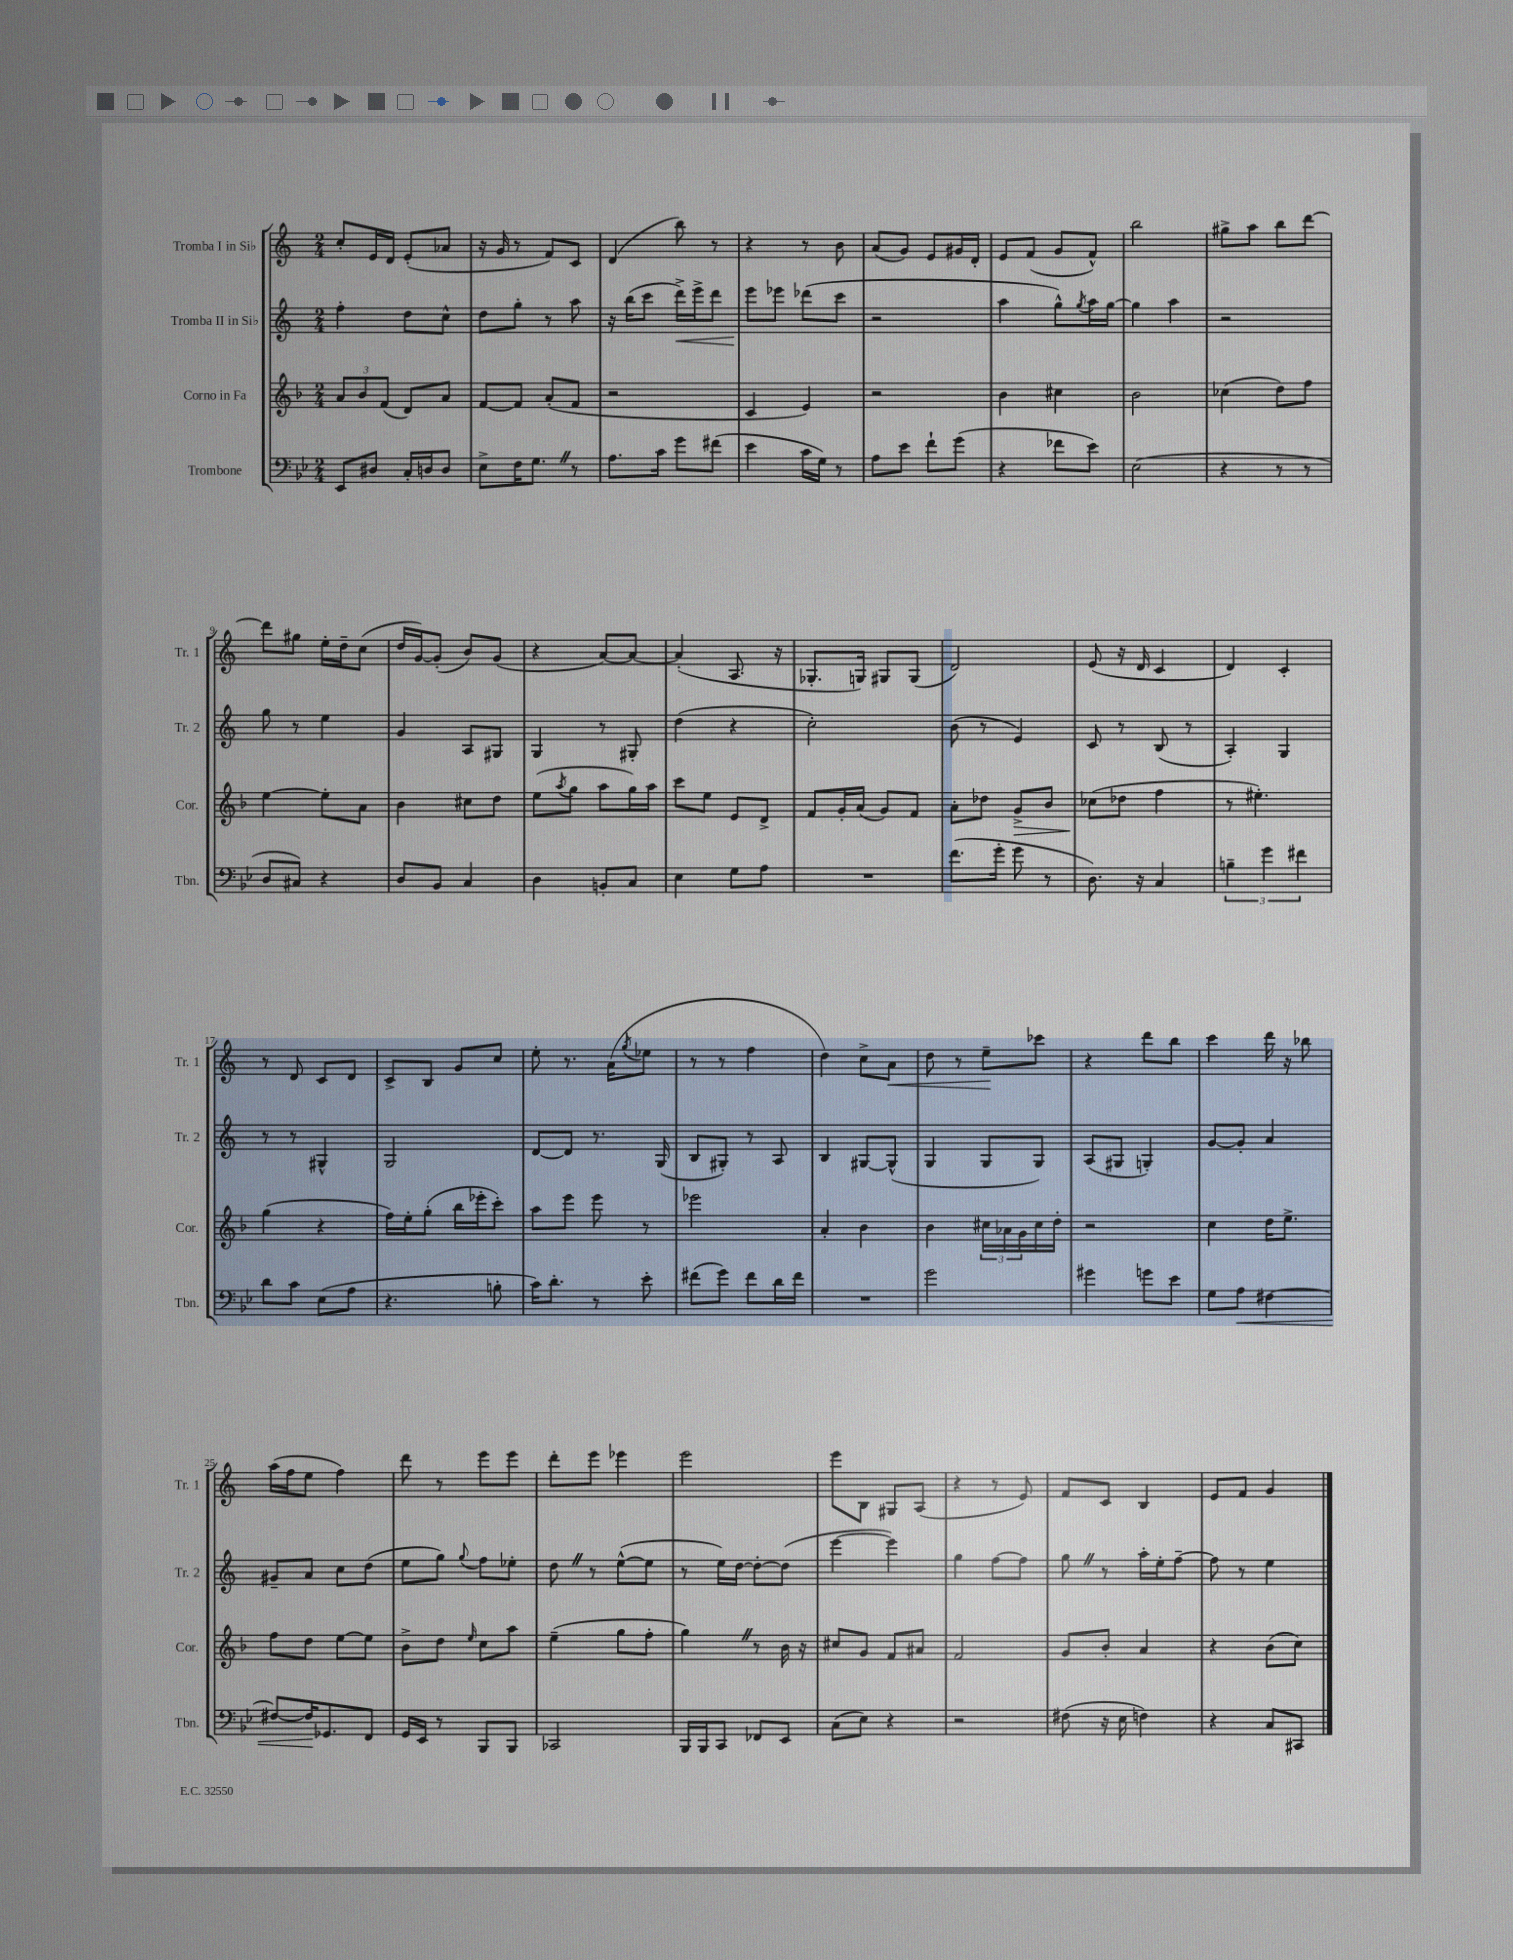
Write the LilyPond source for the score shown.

<<
\new StaffGroup <<
\new Staff = "s0" \with { instrumentName = "Tromba I in Sib" shortInstrumentName = "Tr. 1" } {
    \clef treble \key c \major \numericTimeSignature \time 2/4
    c''8-. e'16 d'16 e'8-.( aes'8 |
    r16 g'16 r8 f'8) c'8 |
    d'4( b''8) r8 |
    r4 r8 b'8 |
    a'8( g'8) e'8 gis'16 d'16-. |
    e'8 f'8( g'8 f'8-^) |
    b''2 |
    gis''8-> a''8 b''8 d'''8~ |
    d'''8 gis''8 e''16-. d''16-- c''8( |
    d''16 g'16~) g'8-.( b'8) g'8( |
    r4 a'8~) a'8~ |
    a'4-.( a8. r16 |
    ges8.-. g16) gis8 gis8( |
    d'2) |
    e'8( r16 d'16 c'4 |
    d'4) c'4-. |
    r8 d'8 c'8 d'8 |
    c'8-> b8 g'8 c''8 |
    e''8-. r8. a'16( \acciaccatura { g''8 } ees''8 |
    r8 r8 f''4 |
    d''4) c''8-> a'8\< |
    d''8 r8 e''8--\! ces'''8 |
    r4 d'''8 b''8 |
    c'''4 d'''16 r16 bes''8 |
    a''16( f''16 e''8 f''4) |
    d'''8 r8 e'''8 e'''8 |
    d'''8-. e'''8 ees'''4 |
    e'''2 |
    e'''8 b8 gis8 a8( |
    r4 r8 e'8) |
    f'8 c'8 b4 |
    e'8 f'8 g'4 \bar "|." |
}
\new Staff = "s1" \with { instrumentName = "Tromba II in Sib" shortInstrumentName = "Tr. 2" } {
    \clef treble \key c \major \numericTimeSignature \time 2/4
    f''4-. d''8 c''8-^ |
    d''8 g''8-. r8 a''8 |
    r16 b''16( c'''8 d'''16->\<) e'''16-> d'''8 |
    e'''8\! ees'''8 des'''8( c'''8 |
    r2 |
    a''4 g''8-^) \acciaccatura { g''8 } a''16 g''16~ |
    g''4 a''4 |
    r2 |
    g''8 r8 e''4 |
    g'4 a8 gis8 |
    g4 r8 gis8-. |
    d''4( r4 |
    c''2-.) |
    b'8( r8 e'4) |
    c'8 r8 b8( r8 |
    a4-.) g4 |
    r8 r8 gis4-^ |
    g2 |
    d'8~ d'8 r8. g16( |
    b8 gis8-.) r8 a8 |
    b4 gis8~ gis8-^( |
    g4 g8 g8) |
    a8( gis8 g4-.) |
    g'8~ g'8-. a'4 |
    gis'8-- a'8 c''8 d''8( |
    e''8 g''8) \appoggiatura { g''8 } f''8 ees''8-. |
    d''8 \once \override BreathingSign.text = \markup { \musicglyph "scripts.caesura.straight" } \breathe r8 e''8~-^( e''8 |
    r8 e''16) d''16~ d''8~-. d''8( |
    e'''4~ e'''4) |
    g''4 f''8~ f''8 |
    g''8 \once \override BreathingSign.text = \markup { \musicglyph "scripts.caesura.straight" } \breathe r8 a''16-. e''16-. f''8~-- |
    f''8 r8 e''4 \bar "|." |
}
\new Staff = "s2" \with { instrumentName = "Corno in Fa" shortInstrumentName = "Cor." } {
    \clef treble \key f \major \numericTimeSignature \time 2/4
    \tuplet 3/2 { a'8 bes'8 f'8( } d'8) a'8 |
    f'8~ f'8 a'8-.( f'8 |
    r2 |
    c'4 e'4) |
    r2 |
    bes'4 cis''4 |
    bes'2 |
    ces''4( d''8) f''8 |
    e''4~ e''8-. a'8 |
    bes'4 cis''8 d''8 |
    e''8( \acciaccatura { a''8 } g''8 a''8 g''16) a''16 |
    c'''8 e''8 e'8 d'8-> |
    f'8 g'16-. a'16( g'8) f'8 |
    a'8-. des''8 g'8->\> bes'8 |
    ces''8\!( des''8 f''4 |
    r8 eis''4.-.) |
    g''4( r4 |
    f''16) e''16-. g''8-.( bes''16 ees'''16-. c'''8-.) |
    a''8 e'''8 e'''8 r8 |
    ees'''2 |
    a'4-. bes'4 |
    bes'4 \tuplet 3/2 { cis''16 aes'16 g'16 } cis''16 d''16-. |
    r2 |
    c''4 d''16 e''8.-> |
    f''8 d''8 e''8~ e''8 |
    bes'8-> d''8 \grace { e''16 } c''8 a''8 |
    e''4--( g''8 f''8-. |
    g''4) \once \override BreathingSign.text = \markup { \musicglyph "scripts.caesura.straight" } \breathe r8 bes'16 r16 |
    cis''8 g'8 f'8 ais'8 |
    f'2 |
    g'8 bes'8-. a'4 |
    r4 bes'8( c''8) \bar "|." |
}
\new Staff = "s3" \with { instrumentName = "Trombone" shortInstrumentName = "Tbn." } {
    \clef bass \key bes \major \numericTimeSignature \time 2/4
    ees,8 dis8 c16-. d16 d8 |
    ees8-> f16 g8. \once \override BreathingSign.text = \markup { \musicglyph "scripts.caesura.straight" } \breathe r8 |
    a8. c'16 g'8 fis'8( |
    ees'4 c'16 g16) r8 |
    a8 ees'8 f'8-! g'8( |
    r4 fes'8 ees'8) |
    ees2( |
    r4 r8 r8 |
    d8 cis8) r4 |
    d8 bes,8 c4 |
    d4 b,8-. c8 |
    ees4 g8 a8 |
    R2 |
    f'8.( g'16-. g'8 r8 |
    d8.) r16 c4 |
    \tuplet 3/2 { b4-- g'4 fis'4 } |
    d'8 c'8 ees8( a8 |
    r4. b8-. |
    c'16) d'8.-. r8 ees'8-. |
    fis'8( g'8) fis'8 d'16 fis'16 |
    R2 |
    g'2 |
    gis'4 g'8 ees'8 |
    g8 a8\< fis4~ |
    fis8~ fis16\! ges,8. f,8 |
    g,16 ees,16 r8 bes,,8 bes,,8 |
    ces,2 |
    bes,,16 bes,,16 c,8 fes,8 ees,8 |
    c8( ees8) r4 |
    r2 |
    fis8( r16 ees16 f4) |
    r4 c8 cis,8 \bar "|." |
}
>>
>>
